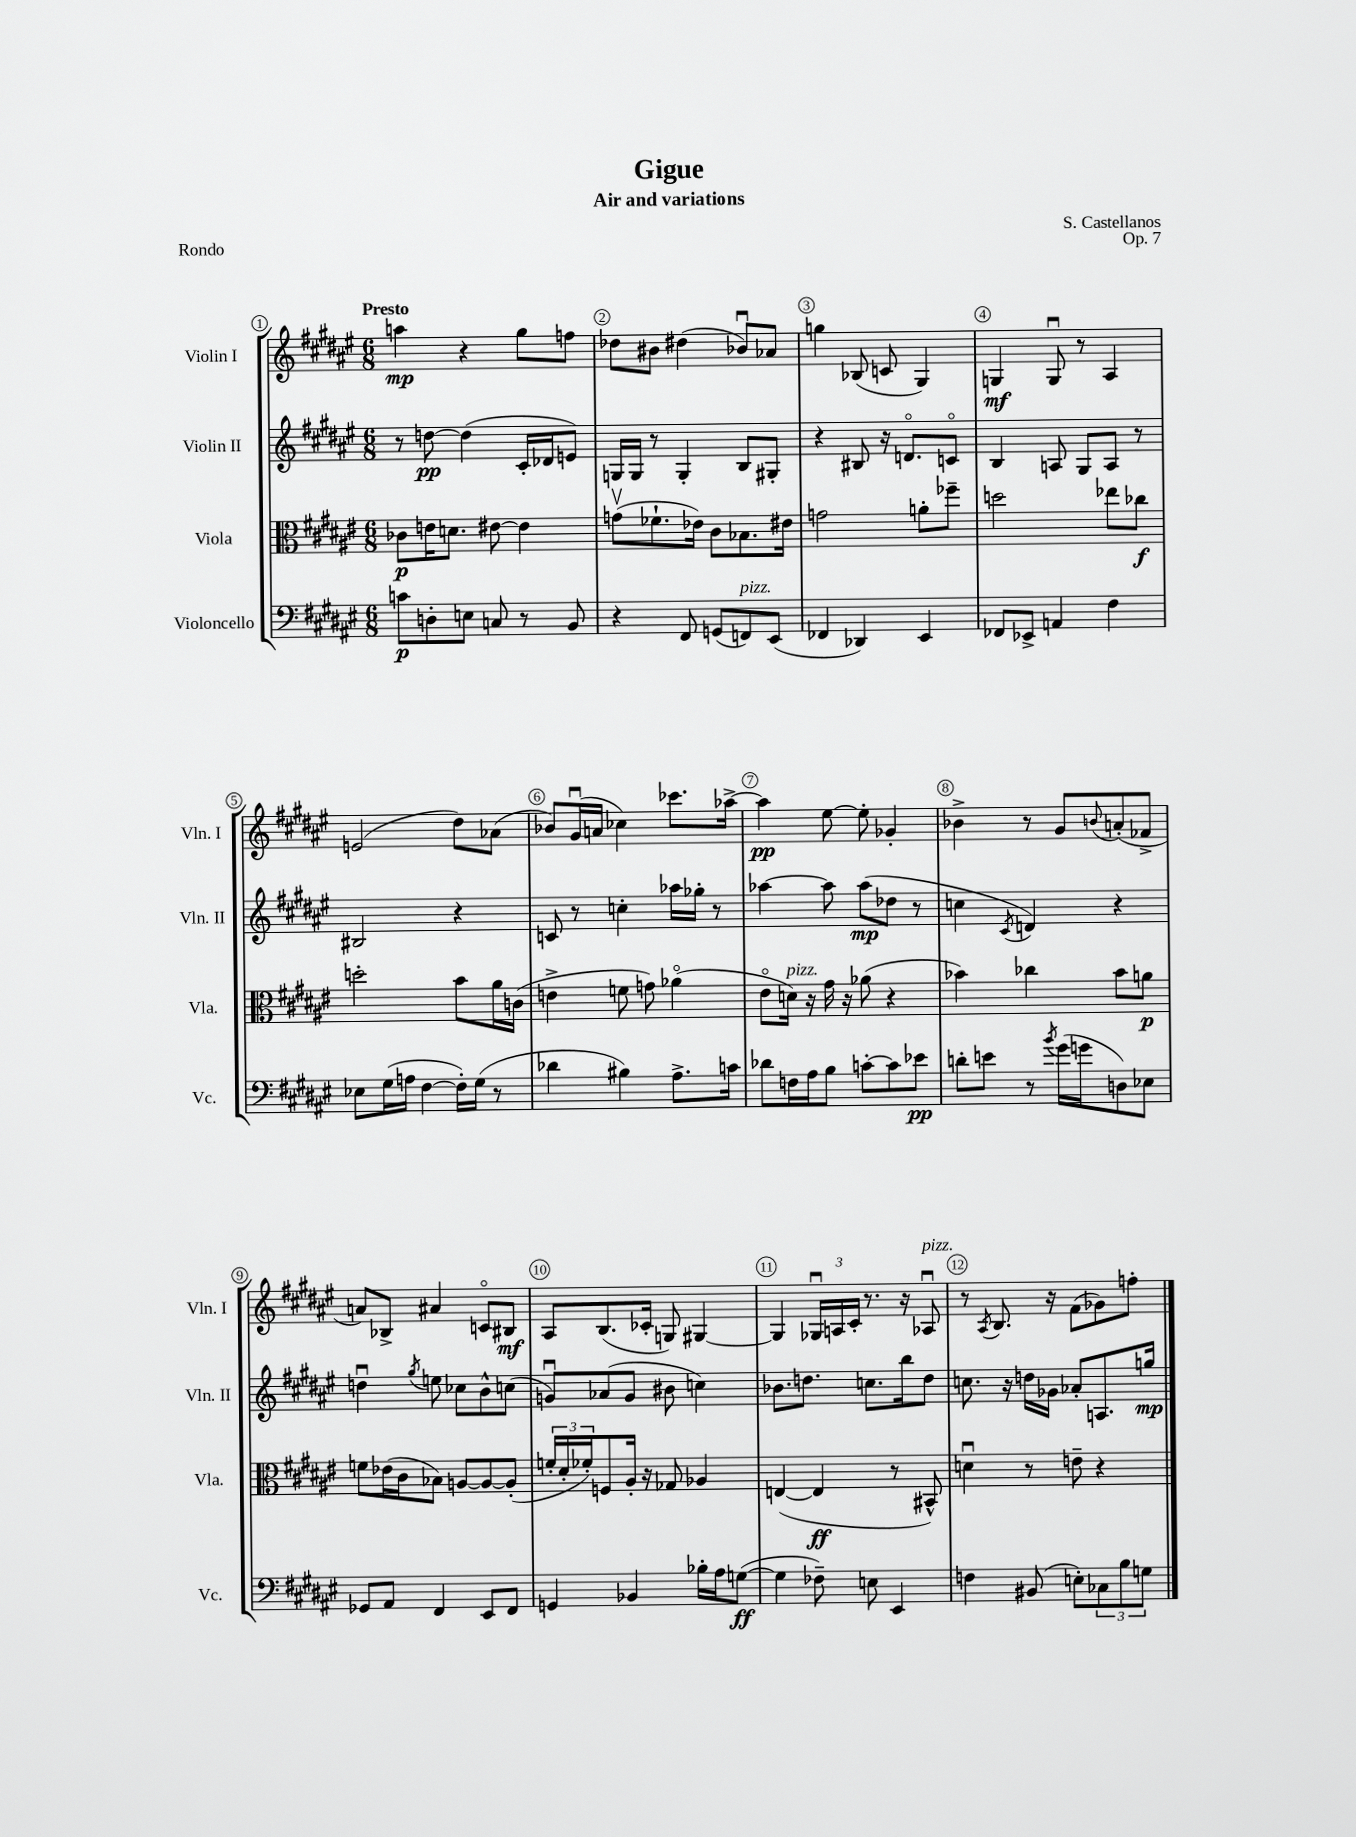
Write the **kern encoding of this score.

**kern	**dynam	**kern	**dynam	**kern	**dynam	**kern	**dynam
*part4	*part4	*part3	*part3	*part2	*part2	*part1	*part1
*staff4	*staff4	*staff3	*staff3	*staff2	*staff2	*staff1	*staff1
*I"Violoncello	*	*I"Viola	*	*I"Violin II	*	*I"Violin I	*
*I'Vc.	*	*I'Vla.	*	*I'Vln. II	*	*I'Vln. I	*
*clefF4	*	*clefC3	*	*clefG2	*	*clefG2	*
*k[f#c#g#d#a#e#]	*	*k[f#c#g#d#a#e#]	*	*k[f#c#g#d#a#e#]	*	*k[f#c#g#d#a#e#]	*
*M6/8	*	*M6/8	*	*M6/8	*	*M6/8	*
=1	=1	=1	=1	=1	=1	=1	=1
!	!	!	!	!	!	!LO:TX:a:B:t=Presto	!
8cn\L	p	8c-X\L	p	8r	.	4aan\	mp
8Dn'\	.	16en\K	.	[8ddn\	pp	.	.
.	.	8.dn\J	.	.	.	.	.
8En\J	.	.	.	(4dd\]	.	4r	.
8Cn/	.	[8e#X\	.	.	.	.	.
8r	.	4e#\]	.	16c#'/LL	.	8gg#\L	.
.	.	.	.	16d-X/J	.	.	.
8BB/	.	.	.	8en/J)	.	8ffn\J	.
=2	=2	=2	=2	=2	=2	=2	=2
4r	.	(8gnv\L	.	16Gn/LL	.	8dd-X\L	.
.	.	.	.	16G/JJ	.	.	.
.	.	8.f-X`\	.	8r	.	8b#X\J	.
8FF#/	.	.	.	4G'/	.	(4dd#X\	.
.	.	16e-X\Jk)	.	.	.	.	.
(8GGn/L	.	8c#\L	.	.	.	.	.
!LO:TX:a:i:t=pizz.	!	!	!	!	!	!	!
8FFn/)	.	8.B-X\	.	8B/L	.	8b-Xu/L)	.
(8EE#/J	.	.	.	8G#X'/J	.	8a-X/J	.
.	.	16e#X\Jk	.	.	.	.	.
=3	=3	=3	=3	=3	=3	=3	=3
4FF-X/	.	2gn\	.	4r	.	4ggn\	.
4DD-X/)	.	.	.	8B#X/	.	(8B-X/	.
.	.	.	.	16r	.	8cn/	.
.	.	.	.	8.dn/L	.	.	.
4EE#/	.	8an'\L	.	.	.	4G#/)	.
.	.	8ff-X~\J	.	8cn/J	.	.	.
=4	=4	=4	=4	=4	=4	=4	=4
8FF-X/L	.	2ddn\	.	4B/	.	4Gn/	mf
8EE-X^/J	.	.	.	.	.	.	.
4AAn/	.	.	.	8An/	.	8Gu/	.
.	.	.	.	8G#/L	.	8r	.
4F#\	.	8ee-X\L	.	8A/J	.	4A#/	.
.	.	8cc-X\J	f	8r	.	.	.
!!LO:LB:g=z
=5	=5	=5	=5	=5	=5	=5	=5
8E-X\L	.	2ddn'\	.	2B#X/	.	(2en/	.
(16G#\L	.	.	.	.	.	.	.
16An\JJ	.	.	.	.	.	.	.
[4F#\	.	.	.	.	.	.	.
16F#'\LL])	.	8b\L	.	4r	.	8dd#\L)	.
(16G#\JJ	.	.	.	.	.	.	.
8r	.	16a#\L	.	.	.	(8a-X\J	.
.	.	(16cn\JJ	.	.	.	.	.
=6	=6	=6	=6	=6	=6	=6	=6
4d-X\	.	4en^\	.	8cn/	.	8b-X/L)	.
.	.	.	.	8r	.	(16g#u/L	.
.	.	.	.	.	.	16an/JJ	.
4B#X\)	.	8fn\	.	4ccn'\	.	4cc-X\)	.
.	.	8gn\)	.	.	.	.	.
8.A#^\L	.	(4a-X\	.	16aa-X\LL	.	8.ccc-X\L	.
.	.	.	.	16gg-X'\JJ	.	.	.
.	.	.	.	8r	.	.	.
16cn\Jk	.	.	.	.	.	[16aa-X^\Jk	.
=7	=7	=7	=7	=7	=7	=7	=7
8d-X\L	.	8e#\L	.	[4aa-X\	.	4aa-\]	pp
!	!	!LO:TX:a:i:t=pizz.	!	!	!	!	!
16Fn\L	.	16dn\Jk)	.	.	.	.	.
16A#\J	.	16r	.	.	.	.	.
8B\J	.	16g#\	.	8aa-\]	.	[8ee#\	.
.	.	16r	.	.	.	.	.
[8cn'\L	.	(8a-X\	.	(8aa-\L	mp	8ee#'\]	.
8c\]	.	4r	.	8dd-X\J	.	4g-X'/	.
8e-X\J	pp	.	.	8r	.	.	.
=8	=8	=8	=8	=8	=8	=8	=8
8dn'\L	.	4b-X\)	.	4ccn\	.	4b-X^\	.
8en\J	.	.	.	.	.	.	.
.	.	.	.	8qc#/	.	.	.
8r	.	4cc-X\	.	4dn/)	.	8r	.
8qb/	.	.	.	.	.	.	.
(16g#\LL	.	.	.	.	.	8g#/L	.
16gn\J	.	.	.	.	.	.	.
.	.	.	.	.	.	8qqbn/	.
8Dn\)	.	8b-\L	.	4r	.	(8an'/	.
8E-X\J	.	8an\J	p	.	.	8f-X^/J	.
!!LO:LB:g=z
=9	=9	=9	=9	=9	=9	=9	=9
8GG-X/L	.	8fn\L	.	4ddnu\	.	8an/L)	.
8AA#/J	.	(16e-X\L	.	.	.	8B-X^/J	.
.	.	16c#\J	.	.	.	.	.
.	.	.	.	8qgg#/	.	.	.
4FF#/	.	8B-X\J)	.	8een\	.	4a#X/	.
.	.	[8An/L	.	8cc-X\L	.	.	.
8EE#/L	.	8A/_	.	8b^^\	.	8cn/L	.
8FF#/J	.	(8A'/J]	.	(8ccn\J	.	8B#X/J	mf
=10	=10	=10	=10	=10	=10	=10	=10
4GGn/	.	24fn'/LL	.	8gnu/L)	.	8A#/L	.
.	.	24d#'/	.	.	.	.	.
.	.	24f-X'/J)	.	.	.	.	.
.	.	8Fn/	.	(8a-X/	.	(8.B/	.
4BB-X/	.	16A#'/Jk	.	8g/J	.	.	.
.	.	16r	.	.	.	16c-X'/Jk	.
.	.	8G-X/	.	8b#X\	.	8Gn/)	.
16B-X'\LL	.	4A-X/	.	4ccn\)	.	[4G#X/	.
16A#\J	.	.	.	.	.	.	.
([8Gn\J	ff	.	.	.	.	.	.
=11	=11	=11	=11	=11	=11	=11	=11
4G\]	.	([4En/	.	8.b-X\L	.	4G#/]	.
.	.	.	.	8.ddn\J	.	.	.
8F-X~\)	.	4E/]	ff	.	.	24G-Xu/LL	.
.	.	.	.	.	.	24An/	.
.	.	.	.	.	.	24c#'/JJ	.
8En\	.	.	.	8.ccn\L	.	8.r	.
4EE#/	.	8r	.	.	.	.	.
.	.	.	.	16bb\k	.	16r	.
!	!	!	!	!	!	!LO:TX:a:i:t=pizz.	!
.	.	8BB#X^^/)	.	8dd\J	.	8A-Xu/	.
=12	=12	=12	=12	=12	=12	=12	=12
4Fn\	.	4dnu\	.	8.ccn\	.	8r	.
.	.	.	.	.	.	8qA#/	.
.	.	.	.	.	.	8.B/	.
.	.	.	.	16r	.	.	.
(8BB#X/	.	8r	.	16ddn\LL	.	.	.
.	.	.	.	16g-X\JJ	.	16r	.
8En'\L)	.	8en~\	.	8a-X'/L	.	(8f#\L	.
12C-X\	.	4r	.	8.An/	.	8g-X\)	.
12B\	.	.	.	.	.	.	.
.	.	.	.	.	.	8ffn'\J	.
12Gn\J	.	.	.	.	.	.	.
.	.	.	.	16ggn/Jk	mp	.	.
==	==	==	==	==	==	==	==
*-	*-	*-	*-	*-	*-	*-	*-
